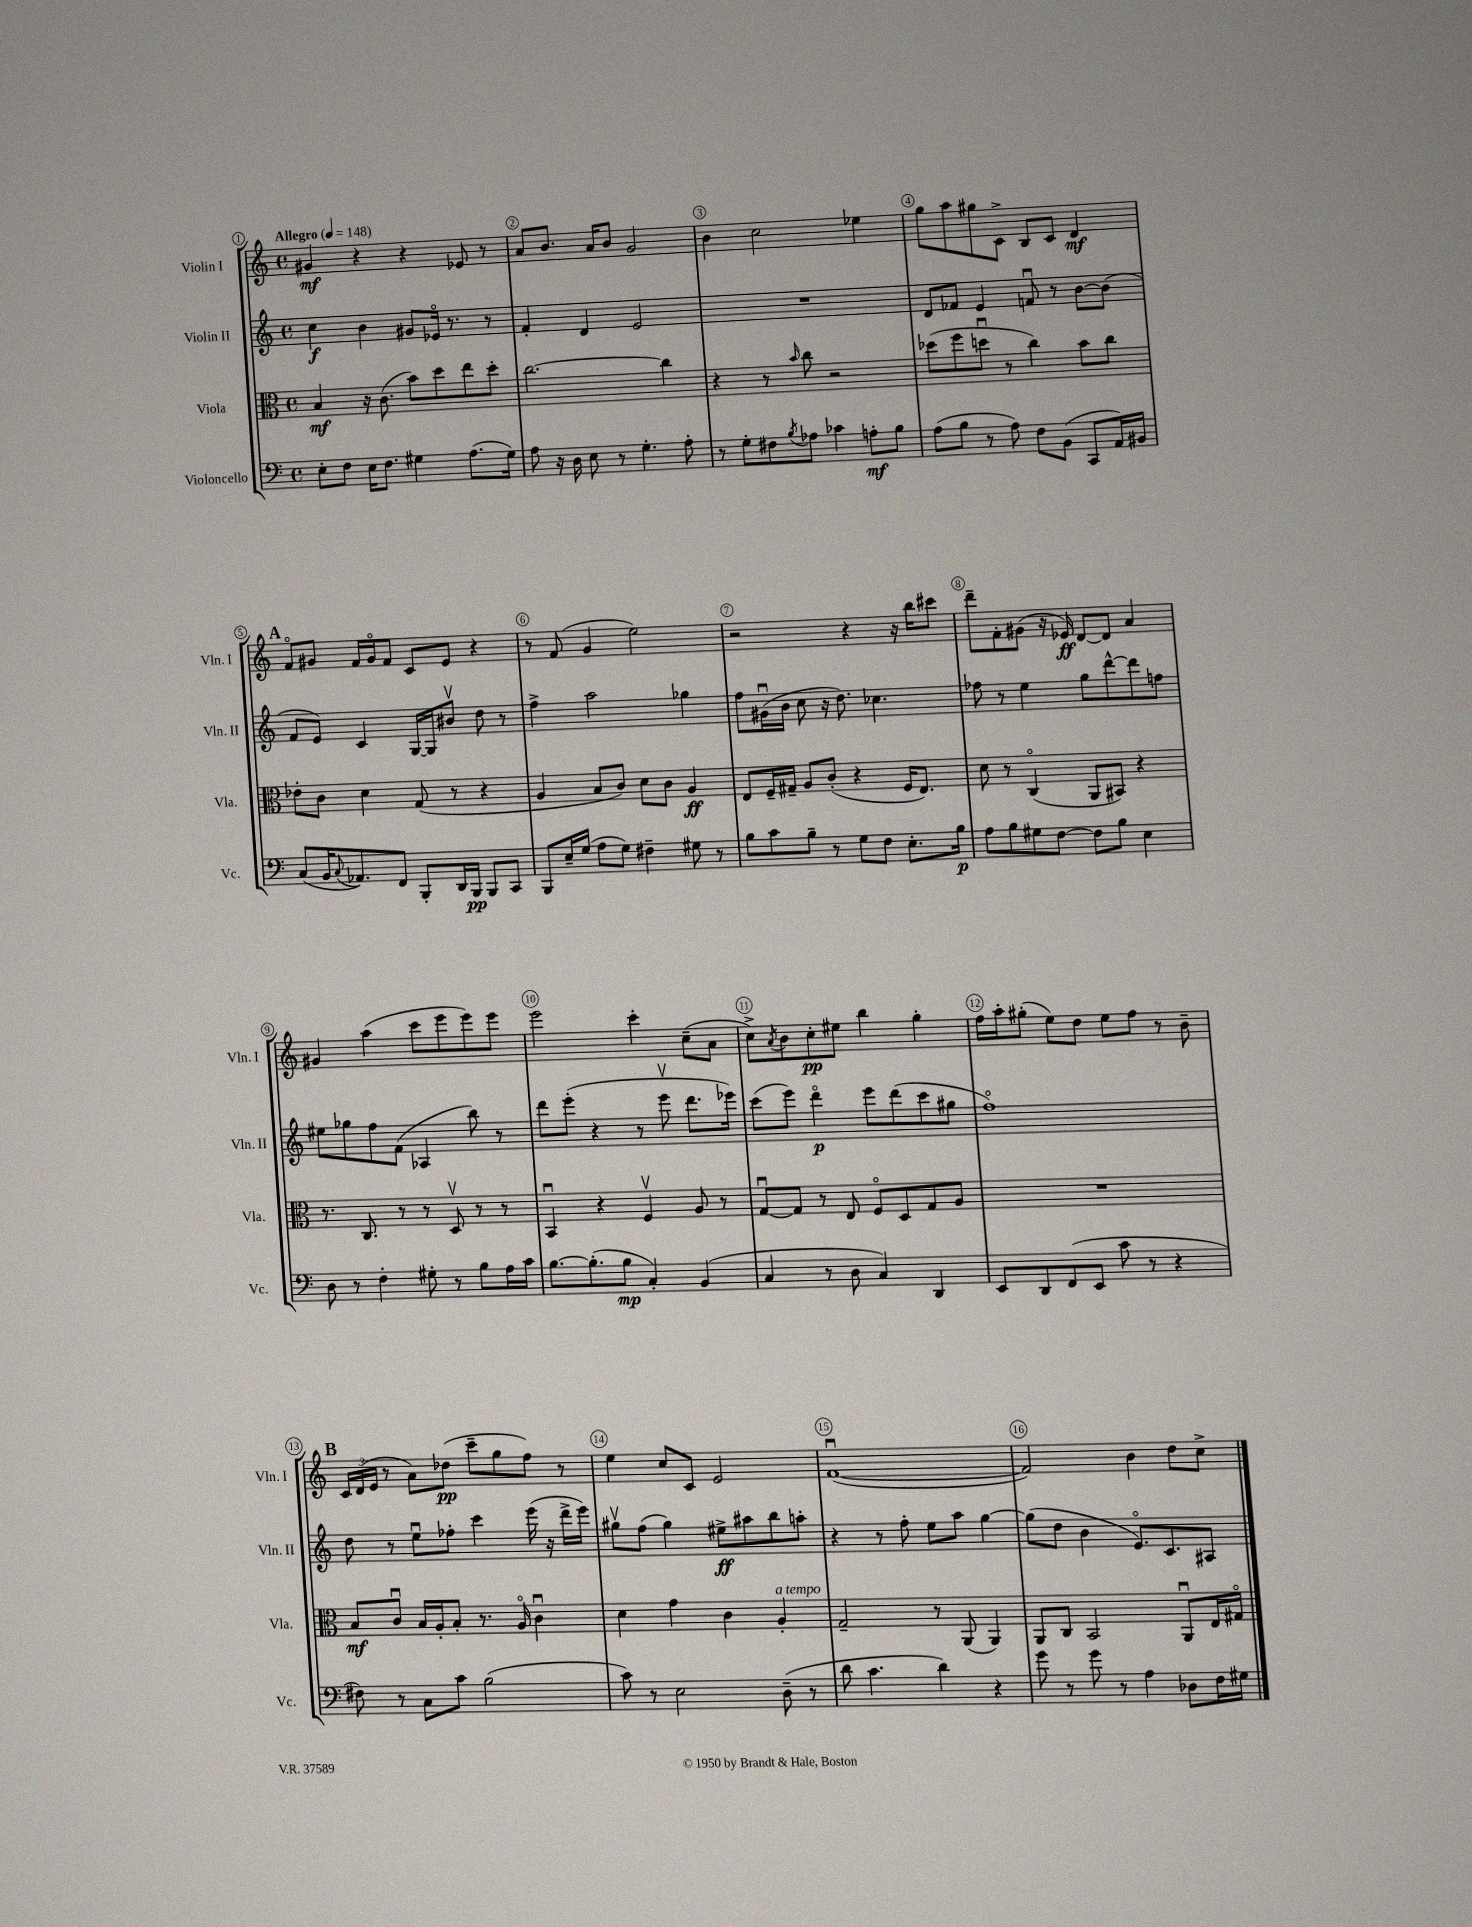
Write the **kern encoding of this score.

**kern	**dynam	**kern	**dynam	**kern	**dynam	**kern	**dynam
*part4	*part4	*part3	*part3	*part2	*part2	*part1	*part1
*staff4	*staff4	*staff3	*staff3	*staff2	*staff2	*staff1	*staff1
*I"Violoncello	*	*I"Viola	*	*I"Violin II	*	*I"Violin I	*
*I'Vc.	*	*I'Vla.	*	*I'Vln. II	*	*I'Vln. I	*
*clefF4	*	*clefC3	*	*clefG2	*	*clefG2	*
*k[]	*	*k[]	*	*k[]	*	*k[]	*
*M4/4	*	*M4/4	*	*M4/4	*	*M4/4	*
*met(c)	*	*met(c)	*	*met(c)	*	*met(c)	*
*MM148	*	*MM148	*	*MM148	*	*MM148	*
=1	=1	=1	=1	=1	=1	=1	=1
!	!	!	!	!	!	!LO:TX:a:B:t=Allegro	!
8E'\L	.	4B/	mf	4cc\	f	4g#X/	mf
8F\J	.	.	.	.	.	.	.
16E\KL	.	16r	.	4b\	.	4r	.
8.F\J	.	(8.c\	.	.	.	.	.
4G#X\	.	8b\L)	.	8g#X/L	.	4r	.
.	.	8dd\	.	16e-X/Jk	.	.	.
.	.	.	.	8.r	.	.	.
(8.A\L	.	8ee\	.	.	.	8e-X/	.
.	.	8dd'\J	.	8r	.	8r	.
16G#\Jk)	.	.	.	.	.	.	.
=2	=2	=2	=2	=2	=2	=2	=2
8A\	.	[2.cc\	.	4f'/	.	8a/L	.
16r	.	.	.	.	.	8.b/J	.
16D\	.	.	.	.	.	.	.
8E\	.	.	.	4d/	.	.	.
.	.	.	.	.	.	16a/KL	.
8r	.	.	.	.	.	8b/J	.
4.G'\	.	.	.	2e/	.	2g/	.
.	.	4cc\]	.	.	.	.	.
8A'\	.	.	.	.	.	.	.
=3	=3	=3	=3	=3	=3	=3	=3
8r	.	4r	.	1r	.	4b\	.
8G'\L	.	.	.	.	.	.	.
8F#X\	.	8r	.	.	.	2cc\	.
8qB/	.	16qqb/	.	.	.	.	.
8A-X\J	.	8cc\	.	.	.	.	.
4c-X\	.	2r	.	.	.	.	.
8An'\L	mf	.	.	.	.	4ee-X\	.
8B\J	.	.	.	.	.	.	.
=4	=4	=4	=4	=4	=4	=4	=4
(8A\L	.	(8dd-X\L	.	8d/L	.	8gg\L	.
8B\J	.	8ff\	.	8f-X/J	.	8aa\	.
8r	.	8ddnu\J	.	4e/	.	8gg#X\	.
8A\)	.	8r	.	.	.	8c^\J	.
8F\L	.	4cc\)	.	8fnu/	.	8B/L	.
(8BB\J	.	.	.	8r	.	8c/J	.
8CC/L	.	8b\L	.	[8b\L	.	4d/	mf
16AA/L)	.	8cc\J	.	(8b\J]	.	.	.
16BB#X/JJ	.	.	.	.	.	.	.
!!LO:LB:g=z
!!LO:REH:place=s1:t=A
=5	=5	=5	=5	=5	=5	=5	=5
(8C/L	.	8e-X'\L	.	8f/L	.	8f/L	.
16BB/K	.	8c\J	.	8e/J)	.	8g#X/J	.
8qqC/	.	.	.	.	.	.	.
8.AA-X/)	.	.	.	.	.	.	.
.	.	4d\	.	4c/	.	16f/LL	.
.	.	.	.	.	.	16g#/J	.
8FF/J	.	.	.	.	.	8f/J	.
8BBB'/L	.	(8G/	.	[16G/LL	.	8c/L	.
.	.	.	.	16G/J]	.	.	.
16DD/L	.	8r	.	8b#Xv/J	.	8e/J	.
16BBB/JJ	pp	.	.	.	.	.	.
8BBB/L	.	4r	.	8dd\	.	4r	.
8CC/J	.	.	.	8r	.	.	.
=6	=6	=6	=6	=6	=6	=6	=6
8BBB/L	.	4A/	.	4ff^\	.	8r	.
16E~/L	.	.	.	.	.	(8f/	.
(16G/JJ	.	.	.	.	.	.	.
8A\L	.	8B/L	.	2aa\	.	4g/	.
8G\J)	.	8c/J)	.	.	.	.	.
4F#X~\	.	8d\L	.	.	.	2ee\)	.
.	.	8c\J	.	.	.	.	.
8G#X\	.	4A/	ff	4gg-X\	.	.	.
8r	.	.	.	.	.	.	.
=7	=7	=7	=7	=7	=7	=7	=7
8B\L	.	8E/L	.	8ff\L	.	2r	.
8c\	.	16F~/L	.	(16g#Xu\L	.	.	.
.	.	16G#X~/JJ	.	16b\JJ	.	.	.
8B~\J	.	8A/L	.	8cc\	.	.	.
8r	.	(8c'/J	.	16r	.	.	.
.	.	.	.	8.dd\)	.	.	.
8G\L	.	4r	.	.	.	4r	.
8F\J	.	.	.	4.cc-X\	.	.	.
8.E'\L	.	16F/KL	.	.	.	16r	.
.	.	8.E/J)	.	.	.	16bb\KL	.
.	.	.	.	.	.	8ccc#X\J	.
16B\Jk	p	.	.	.	.	.	.
=8	=8	=8	=8	=8	=8	=8	=8
8A\L	.	8d\	.	8ff-X\	.	8ddd~\L	.
8B\	.	8r	.	8r	.	8f'\	.
8G#X\	.	(4C/	.	4ee\	.	(8g#X\J	.
[8F\J	.	.	.	.	.	16r	.
.	.	.	.	.	.	16e-X/)	ff
8F\L]	.	8AA/L	.	8gg\L	.	[8d/L	.
8B\J	.	8BB#X/J)	.	[8ddd^^\	.	8d/J]	.
4E\	.	4r	.	8ddd\]	.	4a/	.
.	.	.	.	8ffn\J	.	.	.
!!LO:LB:g=z
=9	=9	=9	=9	=9	=9	=9	=9
8D\	.	8.r	.	8ee#X\L	.	4g#X/	.
8r	.	.	.	8gg-X\	.	.	.
.	.	8.C/	.	.	.	.	.
4F'\	.	.	.	8ff\	.	(4aa\	.
.	.	8r	.	(8f\J	.	.	.
8G#X'\	.	8r	.	4A-X/	.	8ccc\L	.
8r	.	8Dv/	.	.	.	8eee\	.
8B\L	.	8r	.	8bb\)	.	8eee\)	.
16A\L	.	8r	.	8r	.	8eee\J	.
16c\JJ	.	.	.	.	.	.	.
=10	=10	=10	=10	=10	=10	=10	=10
[8.B\L	.	4BBu/	.	8ddd\L	.	2eee\	.
.	.	.	.	(8eee'\J	.	.	.
(8.B'\]	.	.	.	.	.	.	.
.	.	4r	.	4r	.	.	.
8B\J	mp	.	.	.	.	.	.
4C'/)	.	4Fv/	.	8r	.	4ccc'\	.
.	.	.	.	8eeev\	.	.	.
(4BB/	.	8A/	.	8.ddd\L	.	(8cc~\L	.
.	.	8r	.	.	.	8a\J	.
.	.	.	.	16eee-X\Jk)	.	.	.
=11	=11	=11	=11	=11	=11	=11	=11
4C/	.	[8Gu/L	.	(8ccc\L	.	8cc^\L)	.
.	.	.	.	.	.	8qa/	.
.	.	8G/J]	.	8eee\J)	.	8b\	.
8r	.	8r	.	4ddd\	p	8cc'\	pp
8D\	.	8E/	.	.	.	8ee#X\J	.
4C/)	.	8F/L	.	8eee\L	.	4bb\	.
.	.	8D/	.	(8ddd\	.	.	.
4DD/	.	8G/	.	8ccc\	.	4gg'\	.
.	.	8A/J	.	8gg#X\J	.	.	.
=12	=12	=12	=12	=12	=12	=12	=12
8EE/L	.	1r	.	1ff)	.	16ff\LL	.
.	.	.	.	.	.	16aa'\J	.
8DD/	.	.	.	.	.	(8gg#X'\J	.
(8FF/	.	.	.	.	.	8ee\L)	.
8EE/J	.	.	.	.	.	8dd\J	.
8c\	.	.	.	.	.	8ee\L	.
8r	.	.	.	.	.	8ff\J	.
4r	.	.	.	.	.	8r	.
.	.	.	.	.	.	8b~\	.
!!LO:LB:g=z
!!LO:REH:place=s1:t=B
=13	=13	=13	=13	=13	=13	=13	=13
8F#X\)	.	8B/L	mf	8dd\	.	24c/LL	.
.	.	.	.	.	.	(24d/	.
.	.	.	.	.	.	24e/JJ	.
8r	.	8cu/J	.	8r	.	8r	.
8C\L	.	16B/LL	.	8eeu\L	.	8a\L)	.
.	.	16A'/J	.	.	.	.	.
8c\J	.	8B'/J	.	8ff-X'\J	.	(8dd-X\J	pp
(2B\	.	8.r	.	4ccc\	.	8ccc~\L	.
.	.	.	.	.	.	8gg\	.
.	.	16A/	.	.	.	.	.
.	.	4cu\	.	(16eee\	.	8ff\J)	.
.	.	.	.	16r	.	.	.
.	.	.	.	16ddd^\LL	.	8r	.
.	.	.	.	16eee\JJ)	.	.	.
=14	=14	=14	=14	=14	=14	=14	=14
8c\)	.	4d\	.	8gg#Xv\L	.	4ee\	.
8r	.	.	.	(8ff\J	.	.	.
2E\	.	4g\	.	4gg#\)	.	8cc/L	.
.	.	.	.	.	.	8c/J	.
.	.	4c\	.	8ee#X^\L	ff	2e/	.
.	.	.	.	8aa#X\	.	.	.
!	!	!LO:TX:a:i:t=a tempo	!	!	!	!	!
(8D~\	.	4A'/	.	8bb\	.	.	.
8r	.	.	.	8aan'\J	.	.	.
=15	=15	=15	=15	=15	=15	=15	=15
8d\	.	2G~/	.	4r	.	([1fu	.
4.c\	.	.	.	.	.	.	.
.	.	.	.	8r	.	.	.
.	.	.	.	8ff'\	.	.	.
4d\)	.	8r	.	8ee\L	.	.	.
.	.	(8AA/	.	8aa\J	.	.	.
4r	.	4AA/)	.	[4gg\	.	.	.
=16	=16	=16	=16	=16	=16	=16	=16
8g\	.	8AA/L	.	(8gg\L]	.	2f/])	.
8r	.	8C/J	.	8dd\J	.	.	.
8g\	.	2BB/	.	4b\	.	.	.
8r	.	.	.	.	.	.	.
4A\	.	.	.	8.e/L)	.	4b\	.
.	.	.	.	8.c/	.	.	.
8D-X\L	.	8AAu/L	.	.	.	8dd\L	.
16F\L	.	16E/L	.	8A#X/J	.	8cc^\J	.
16G#X\JJ	.	16G#X/JJ	.	.	.	.	.
==	==	==	==	==	==	==	==
*-	*-	*-	*-	*-	*-	*-	*-
